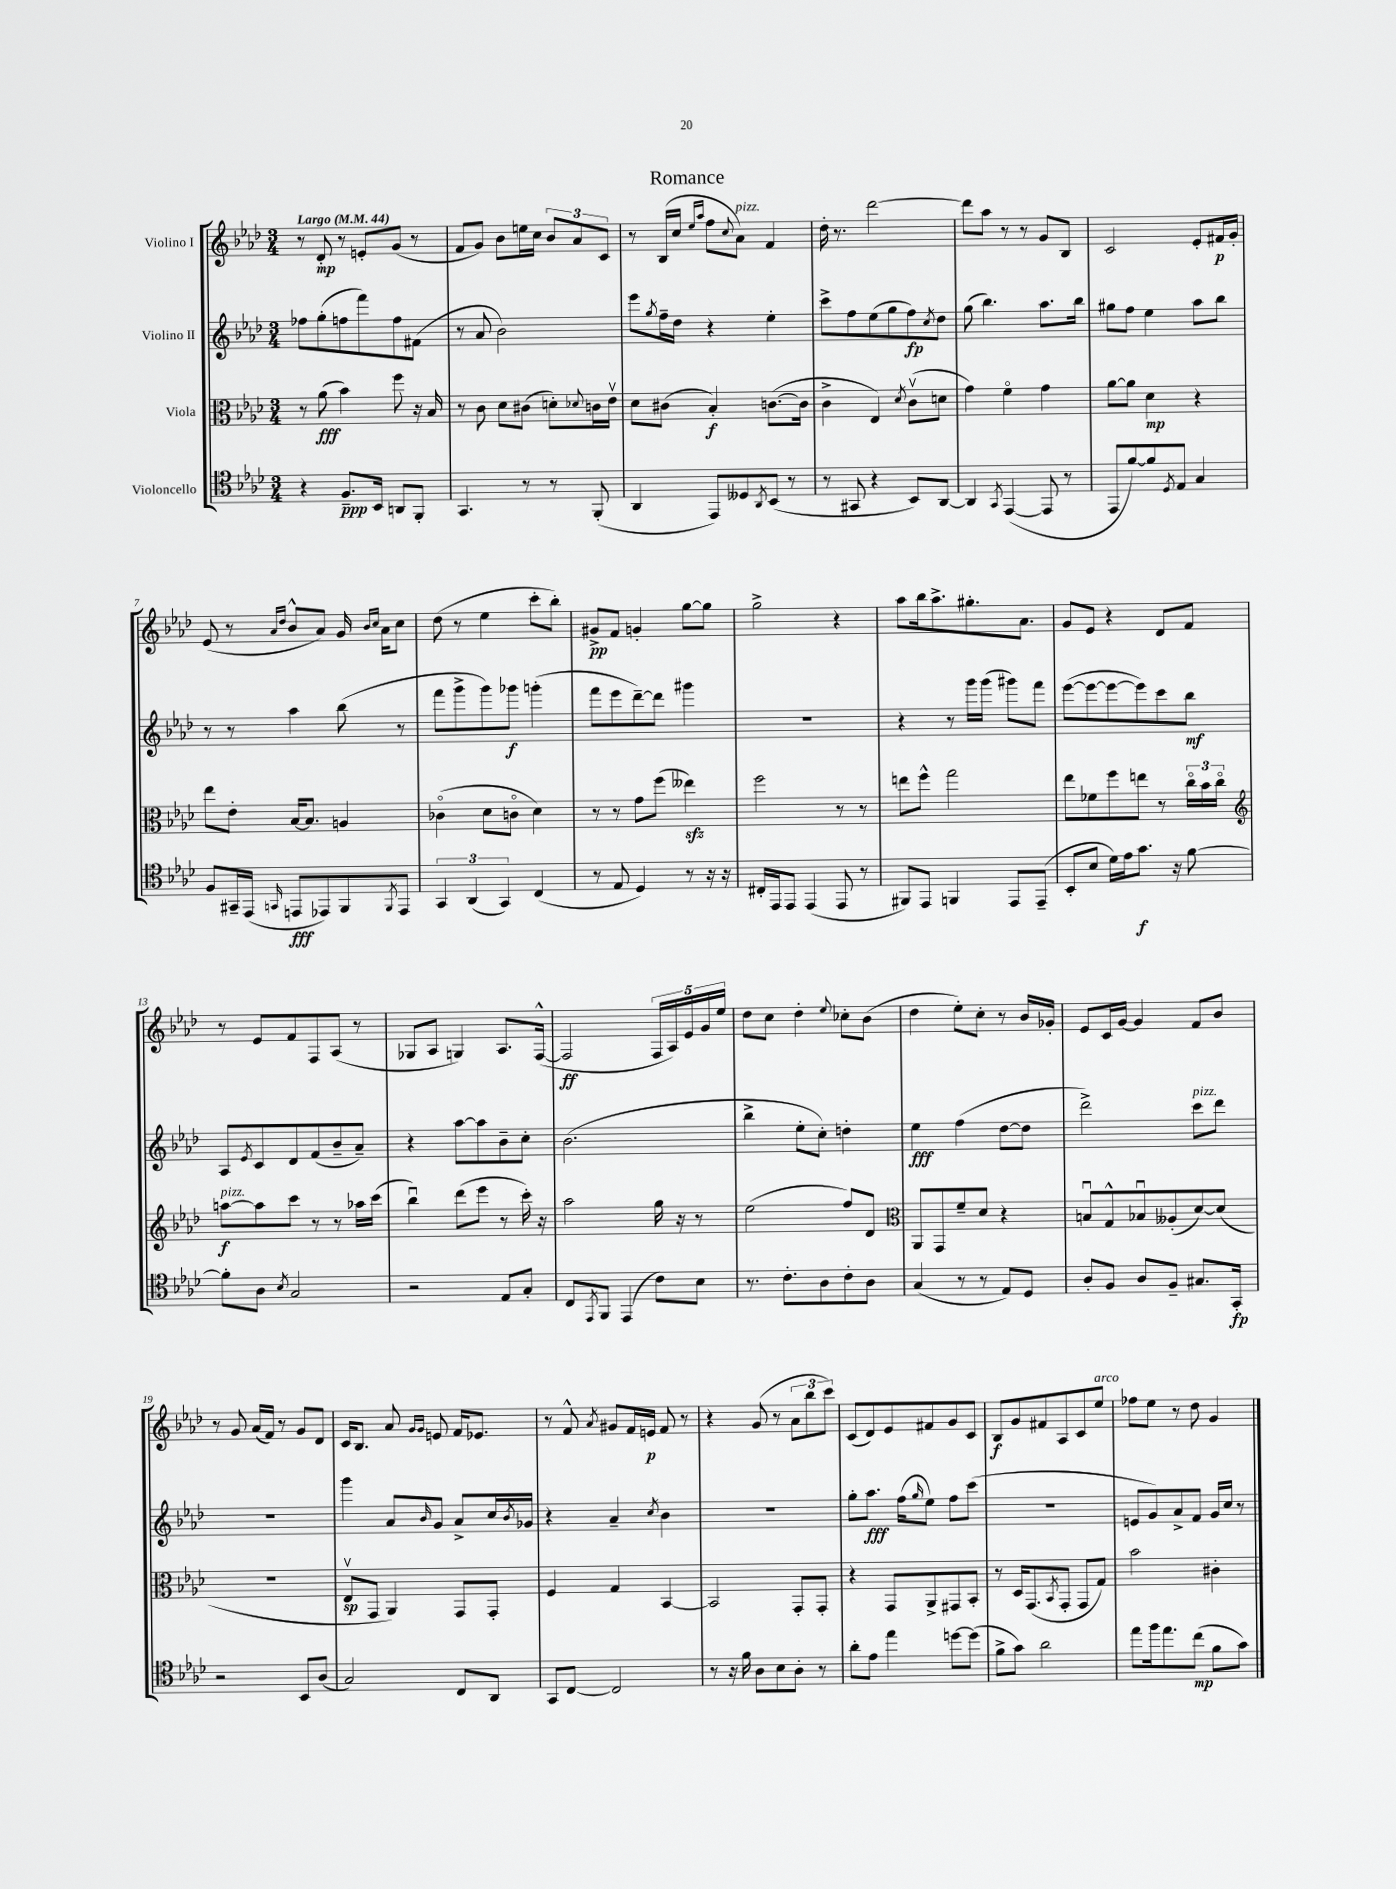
\header { title = "Romance" }
<<
\new StaffGroup <<
\new Staff = "s0" \with { instrumentName = "Violino I" } {
    \clef treble \key aes \major \numericTimeSignature \time 3/4 \tempo "Largo" 4 = 44
    r8 des'8-.\mp r8 e'8-. g'8( r8 |
    f'8 g'8) bes'8 e''16 c''16 \tuplet 3/2 { bes'8 aes'8 c'8 } |
    r8 bes16( c''16 \grace { ees''16 aes''16 } f''8 \appoggiatura { c''8 } aes'8^\markup { \italic "pizz." }) f'4 |
    des''16-. r8. des'''2~ |
    des'''8 aes''8 r8 r8 g'8 bes8 |
    c'2 ees'8-. fis'16\p g'16-. |
    ees'8( r8 \grace { aes'16 des''16 } bes'8-^ aes'8) g'16 \grace { bes'16 c''16 } aes'16 c''8 |
    des''8( r8 ees''4 c'''8-. bes''8-.) |
    gis'8->\pp f'8 g'4-. g''8~ g''8 |
    g''2-> r4 |
    aes''8 bes''16 aes''8.-> gis''8.-. aes'8. |
    g'8 ees'8 r4 des'8 f'8 |
    r8 ees'8 f'8 f8 aes8( r8 |
    ges8 aes8 g4) aes8. f16~-^( |
    f2\ff \tuplet 5/4 { f16 aes16) ees'16 g'16 ees''16 } |
    des''8 c''8 des''4-. \appoggiatura { ees''8 } ces''8-. bes'8( |
    des''4 ees''8-.) c''8-. r8 bes'16 ges'16-. |
    ees'8 c'16 g'16~ g'4 f'8 bes'8 |
    r8 g'8 aes'16( f'16) r8 g'8 des'8 |
    c'16 bes8. aes'8 \grace { g'16 g'16 } e'8 f'16 ees'8. |
    r8 f'8-^ \acciaccatura { aes'8 } gis'8 f'16 e'16\p f'8 r8 |
    r4 g'8( r8 \tuplet 3/2 { aes'8 bes''8 c'''8) } |
    c'8( des'8) ees'8 fis'8 g'8 c'8 |
    bes8\f g'8 fis'8 aes8 c'8 ees''8^\markup { \italic "arco" } |
    fes''8 ees''8 r8 des''8 g'4 \bar "|." |
}
\new Staff = "s1" \with { instrumentName = "Violino II" } {
    \clef treble \key aes \major \numericTimeSignature \time 3/4
    fes''8 g''8-.( f''8 f'''8) f''8 fis'8( |
    r8 aes'8 bes'2) |
    ees'''8 \acciaccatura { g''8 } f''16-- des''16 r4 ees''4-. |
    c'''8-> f''8 ees''8( g''8 f''8\fp) \acciaccatura { c''8 } des''8 |
    g''8( bes''4.) aes''8. bes''16 |
    gis''8 f''8 ees''4 aes''8 bes''8 |
    r8 r8 aes''4 bes''8( r8 |
    f'''8 g'''8-> g'''8) ges'''8\f g'''4-.( |
    f'''8 ees'''8 des'''8~--) des'''8 gis'''4 |
    R2. |
    r4 r8 g'''16 g'''16( gis'''8) f'''8 |
    ees'''8~( ees'''8~ ees'''8~ ees'''8) c'''8 bes''8\mf |
    aes8 \acciaccatura { ees'8 } c'8 des'8 f'8( bes'8-- aes'8--) |
    r4 aes''8~ aes''8 bes'8-- c''8-. |
    bes'2.( |
    bes''4-> ees''8-. c''8-.) d''4-. |
    ees''4\fff f''4( des''8~ des''8 |
    des'''2->) c'''8^\markup { \italic "pizz." } des'''8 |
    R2. |
    g'''4 aes'8 \grace { bes'16 } g'8 aes'8-> c''16 \acciaccatura { bes'8 } ges'16 |
    r4 aes'4-- \acciaccatura { c''8 } bes'4 |
    R2. |
    g''8-. aes''8.\fff f''16( \grace { g''16 } ees''8) f''8 c'''8( |
    R2. |
    e'8 g'8) aes'8-> f'8 g'16 c''16 r8 \bar "|." |
}
\new Staff = "s2" \with { instrumentName = "Viola" } {
    \clef alto \key aes \major \numericTimeSignature \time 3/4
    r8 aes'8\fff( bes'4) f''8 r16 bes16 |
    r8 c'8 des'8 cis'8( d'8-.) \appoggiatura { des'8 } c'16 ees'16\upbow |
    des'8 cis'8( bes4-.\f) c'8.~( c'16 |
    c'4-> ees4) \acciaccatura { des'8 } c'8\upbow( d'8 |
    g'4) f'4\flageolet g'4 |
    aes'8~ aes'8 des'4\mp r4 |
    ees''8 ees'8-. bes16~ bes8. a4 |
    ces'4\flageolet( des'8 c'8\flageolet des'4) |
    r8 r8 g'8 f''8( eeses''4\sfz) |
    f''2 r8 r8 |
    e''8 f''8-^ g''2 |
    ees''8 fes'8 f''8 e''8 r8 \tuplet 3/2 { c''16\flageolet bes'16 c''16\flageolet } |
    \clef treble a''8~\f^\markup { \italic "pizz." } a''8 c'''8 r8 r8 aes''16 c'''16( |
    bes''4\downbow) des'''8( ees'''8 r8 c'''16-.) r16 |
    aes''2 g''16 r16 r8 |
    ees''2( f''8) des'8 |
    \clef alto aes,8 g,8 f'8-- des'8 r4 |
    b8\downbow g8-^ bes8\downbow aeses8-.( des'8~) des'8( |
    R2. |
    ees8\upbow\sp g,8 aes,4) g,8 g,8-. |
    f4 g4 bes,4~ |
    bes,2 g,8-. g,8-. |
    r4 g,8 aes,8-> gis,8 bes,8-. |
    r8 des16 g,8.( \acciaccatura { bes,8 } g,8-. g,8 g8) |
    bes'2 cis'4-. \bar "|." |
}
\new Staff = "s3" \with { instrumentName = "Violoncello" } {
    \clef tenor \key aes \major \numericTimeSignature \time 3/4
    r4 f8.--\ppp bes,16 a,8 f,8-. |
    g,4. r8 r8 f,8-.( |
    aes,4 ees,8) deses8 \acciaccatura { aes,8 } bes,8( r8 |
    r8 gis,8 r4 bes,8) aes,8~ |
    aes,4 \acciaccatura { g,8 } ees,4~( ees,8 r8 |
    ees,8 f'8~) f'8 \acciaccatura { des8 } ees8 g4 |
    f8 gis,16-- ees,16( \grace { g,16 } e,8\fff ees,8) f,8 \acciaccatura { f,8 } ees,8 |
    \tuplet 3/2 { g,4 aes,4( g,4) } c4( |
    r8 ees8 des4) r8 r16 r16 |
    cis16-. ees,16 ees,8 ees,4( ees,8 r8 |
    fis,8) ees,8 f,4 ees,8 ees,8--( |
    bes,8-. bes8 des'16) ees'16 g'8.\f r16 f'8~ |
    f'8-. aes8 \acciaccatura { bes8 } g2 |
    r2 ees8 g8-. |
    c8 \acciaccatura { ees,8 } f,8 ees,4( c'8) bes8 |
    r8. c'8.-. aes8 c'8-. aes8 |
    g4( r8 r8 ees8) des8 |
    aes8-. f8 aes8 f8-- gis8. g,16-.\fp |
    r2 bes,8 aes8( |
    g2) c8 aes,8 |
    g,8 c8~ c2 |
    r8 r16 f'16 aes8 bes8 aes8-. r8 |
    aes'8-. ees'8 ees''4 d''8~ d''8( |
    f'8-> g'8) aes'2 |
    ees''8 f''16 ees''8. c''8\mp( f'8 g'8) \bar "|." |
}
>>
>>
